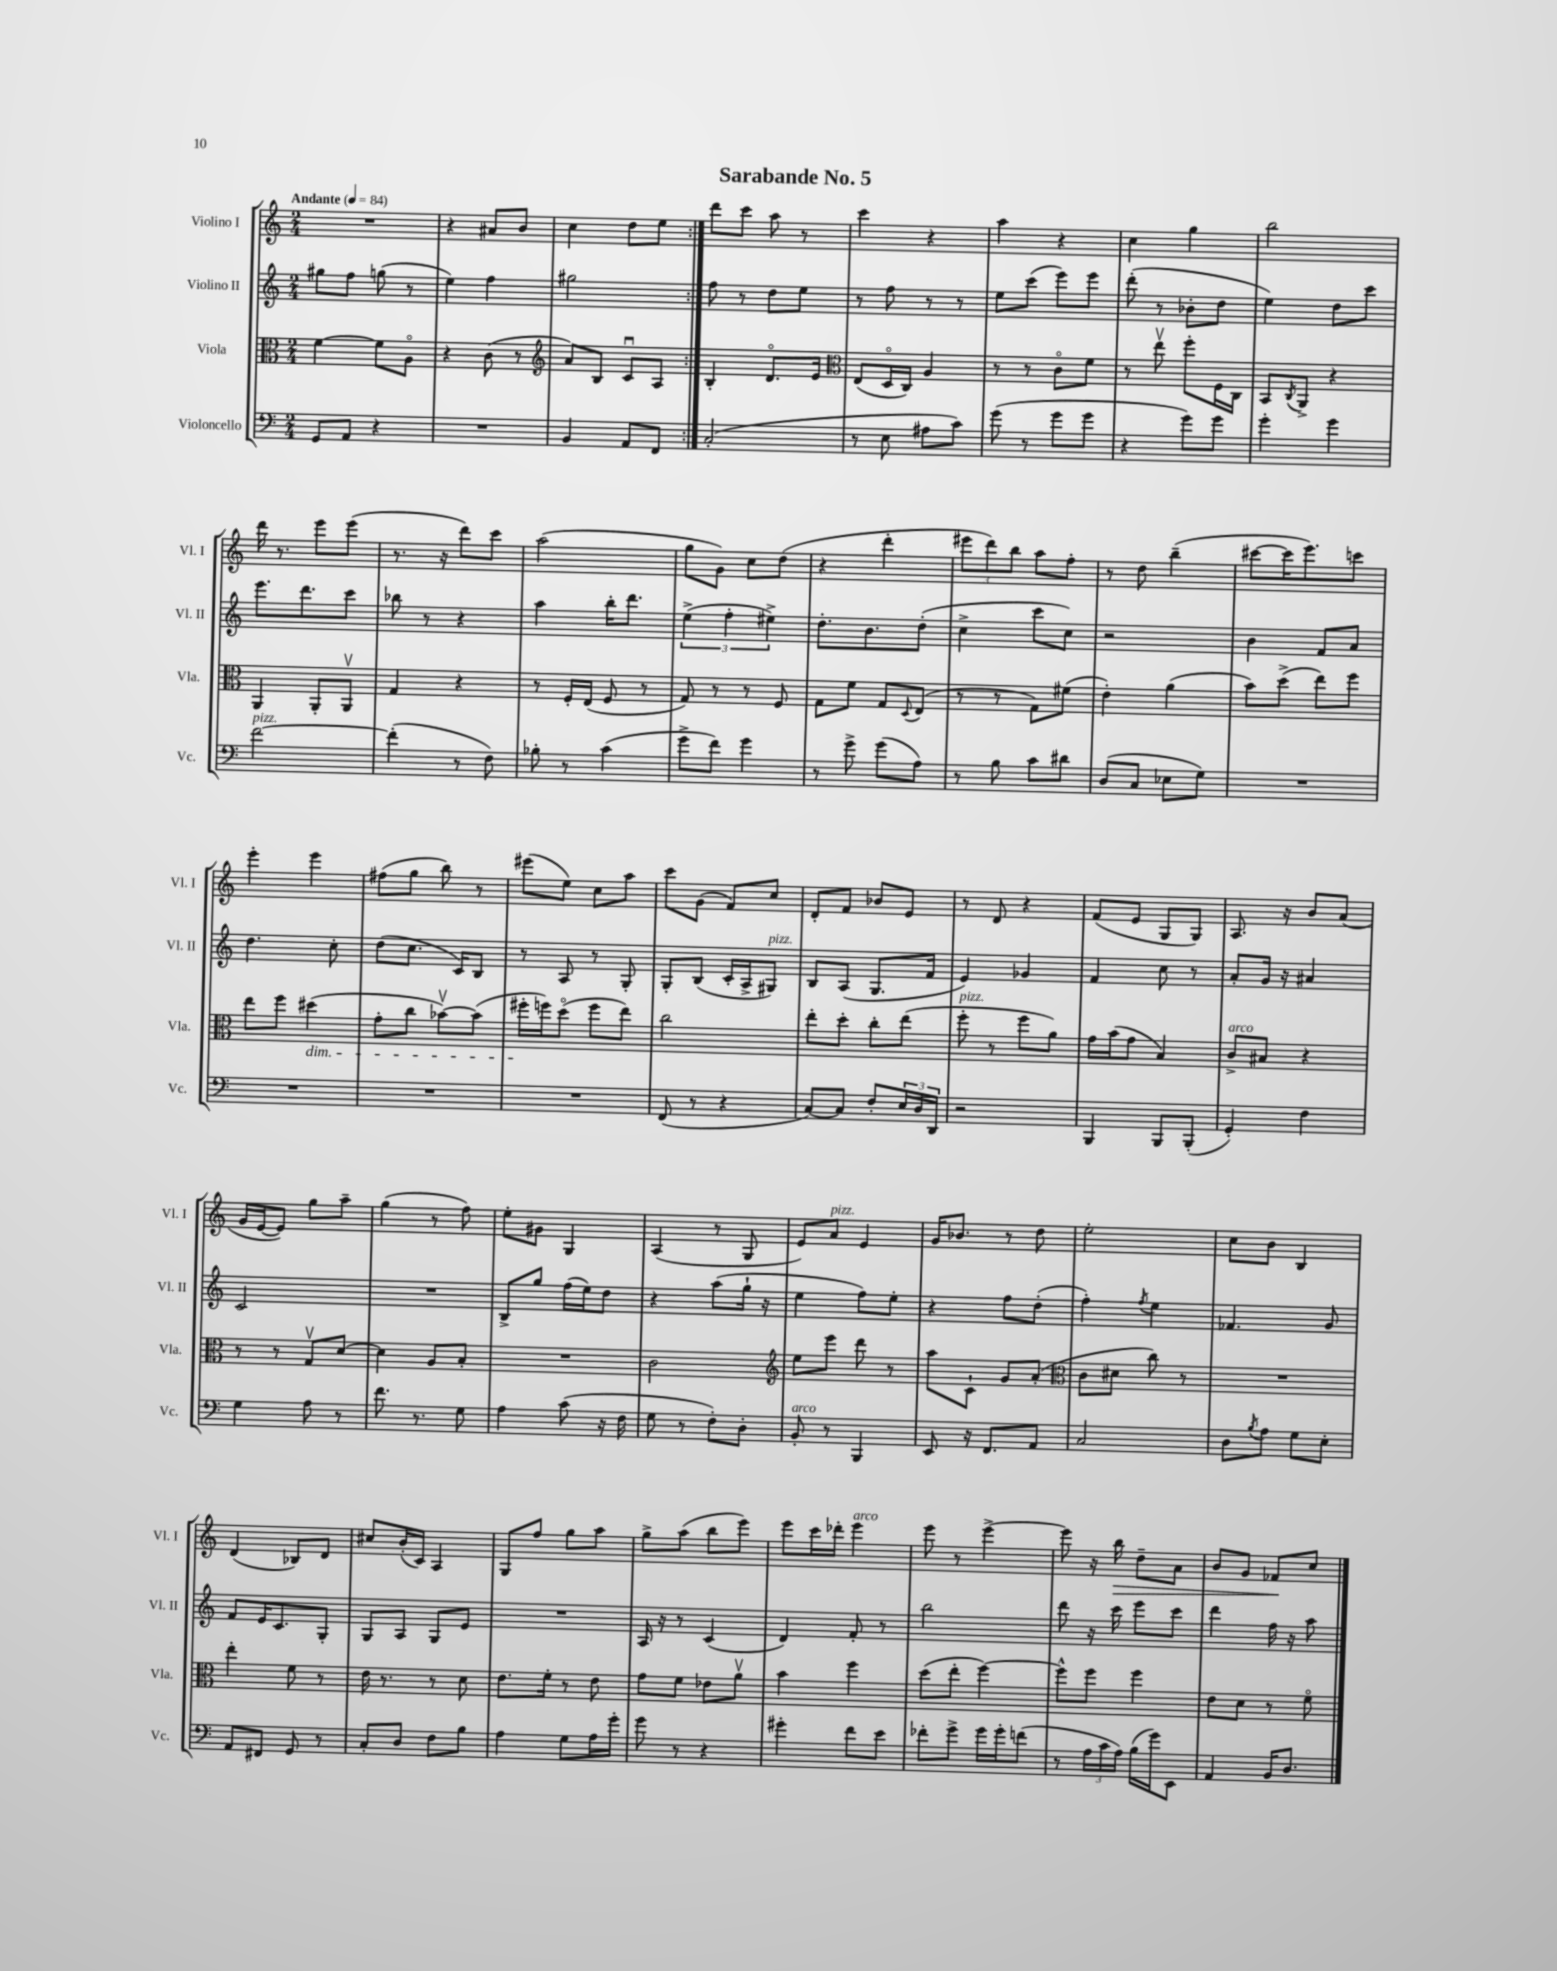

**kern	**kern	**kern	**kern	**dynam
*part4	*part3	*part2	*part1	*part1
*staff4	*staff3	*staff2	*staff1	*staff1
*I"Violoncello	*I"Viola	*I"Violino II	*I"Violino I	*
*I'Vc.	*I'Vla.	*I'Vl. II	*I'Vl. I	*
*clefF4	*clefC3	*clefG2	*clefG2	*
*k[]	*k[]	*k[]	*k[]	*
*M2/4	*M2/4	*M2/4	*M2/4	*
*MM84	*MM84	*MM84	*MM84	*
=1	=1	=1	=1	=1
!	!	!	!LO:TX:a:B:t=Andante	!
8GG/L	[4f\	8gg#X\L	2r	.
8AA/J	.	8ff\J	.	.
4r	8f\L]	(8ggn\	.	.
.	8A\J	8r	.	.
=2	=2	=2	=2	=2
2r	4r	4ee\)	4r	.
.	(8c\	4ff\	8a#X/L	.
.	8r	.	8b/J	.
=3	=3	=3	=3	=3
*	*clefG2	*	*	*
4BB/	8a/L)	2gg#X\	4cc\	.
.	8B/J	.	.	.
8AA/L	8cu/L	.	8dd\L	.
8FF/J	8A/J	.	8ee\J	.
=4:|!	=4:|!	=4:|!	=4:|!	=4:|!
(2C'/	4B'/	8ff\	8ddd\L	.
.	.	8r	8ccc\J	.
.	8.d/L	8dd\L	8aa\	.
.	.	8ee\J	8r	.
.	16e/Jk	.	.	.
=5	=5	=5	=5	=5
*	*clefC3	*	*	*
8r	(8E/L	8r	4ccc\	.
8E\	16D/L	8ff\	.	.
.	16C/JJ)	.	.	.
8A#X\L	4A/	8r	4r	.
8c\J)	.	8r	.	.
=6	=6	=6	=6	=6
(8g\	8r	8ee\L	4aa\	.
8r	8r	(8ccc\J	.	.
8g\L	8c\L	8eee\L)	4r	.
8g\J	8f\J	8eee\J	.	.
=7	=7	=7	=7	=7
4r	8r	(8ddd'\	4cc\	.
.	8eev\	8r	.	.
8g\L)	8ff'\L	8b-X'\L	4gg\	.
8g\J	16F\L	8dd\J	.	.
.	16C\JJ	.	.	.
=8	=8	=8	=8	=8
4g'\	8BB/L	4ee\)	2bb\	.
.	8qC/	.	.	.
.	8AA^/J	.	.	.
4g\	4r	8dd\L	.	.
.	.	8ccc\J	.	.
!!LO:LB:g=z
=9	=9	=9	=9	=9
!LO:TX:a:i:t=pizz.	!	!	!	!
[2f\	4AA/	8.eee\L	16ddd\	.
.	.	.	8.r	.
.	.	8.ddd\	.	.
.	8AA'/L	.	8eee\L	.
.	8AAv/J	8ccc\J	(8eee\J	.
=10	=10	=10	=10	=10
(4f'\]	4G/	8bb-X\	8.r	.
.	.	8r	.	.
.	.	.	16r	.
8r	4r	4r	8ddd\L)	.
8F\)	.	.	8ccc\J	.
=11	=11	=11	=11	=11
8B-X'\	8r	4aa\	(2aa\	.
8r	16F'/LL	.	.	.
.	(16E/JJ	.	.	.
(4c\	8F/	16bb'\KL	.	.
.	.	8.ddd\J	.	.
.	8r	.	.	.
=12	=12	=12	=12	=12
8g^\L	8G/)	(6ee^\	8gg\L	.
8f\J)	8r	.	8g\J)	.
.	.	6ff'\	.	.
4g\	8r	.	8cc\L	.
.	.	6ee#X^\)	.	.
.	8F/	.	(8dd\J	.
=13	=13	=13	=13	=13
8r	8G\L	8.dd'\L	4r	.
8g^\	8f\J	.	.	.
.	.	8.b\	.	.
(8g\L	8G/L	.	4ddd'\	.
.	8qqD/	.	.	.
8A\J)	(8E/J	(8dd'\J	.	.
=14	=14	=14	=14	=14
8r	8r	4cc^\	12eee#X\L	.
.	.	.	12ddd\)	.
8B\	8r	.	.	.
.	.	.	12bb\J	.
8c\L	8G\L)	8ccc\L	8aa\L	.
8d#X\J	(8f#X\J	8cc\J)	8ff'\J	.
=15	=15	=15	=15	=15
(8D/L	4e'\)	2r	8r	.
8C/J	.	.	8dd\	.
8E-X\L	(4a\	.	(4bb~\	.
8G\J)	.	.	.	.
=16	=16	=16	=16	=16
2r	8b\L)	4b\	[8ccc#X\L	.
.	(8dd^\J	.	16ccc#\K]	.
.	.	.	8.eee\)	.
.	8ee\L)	8f/L	.	.
.	8ff\J	8a/J	8cccn\J	.
!!LO:LB:g=z
=17	=17	=17	=17	=17
2r	8ee\L	4.dd\	4eee'\	.
.	8ff\J	.	.	.
!	!LO:TX:b:i:t=dim.	!	!	!
.	(4dd#X\	.	4eee\	.
.	.	8cc'\	.	.
=18	=18	=18	=18	=18
2r	8g'\L	(8dd\L	(8ff#X\L	.
.	8cc\J	8.cc\J	8gg\J	.
.	[8b-Xv\L)	.	8bb\)	.
.	.	16c/KL)	.	.
.	(8b-\J]	8B/J	8r	.
=19	=19	=19	=19	=19
2r	16ff#X'\LL	8r	(8eee#X\L	.
.	16ffn\J)	.	.	.
.	(8dd\J	8A/	8ee\J)	.
.	8ff\L	8r	8cc\L	.
.	8ee\J)	8G'/	8aa\J	.
=20	=20	=20	=20	=20
(8FF/	2cc\	8G'/L	8ccc\L	.
8r	.	(8B/J	(8g\J	.
4r	.	16c'/LL	8f/L)	.
.	.	16A^/J	.	.
!	!	!LO:TX:a:i:t=pizz.	!	!
.	.	8G#X/J)	8cc/J	.
=21	=21	=21	=21	=21
[8C/L)	8ee'\L	8B/L	8d'/L	.
8C/J]	8dd'\J	(8A/J	8f/J	.
8F'/L	8cc'\L	8.G/L	8b-X/L	.
24E/L	(8ee\J	.	8e/J	.
24D/	.	.	.	.
.	.	16f/Jk	.	.
24DD/JJ	.	.	.	.
=22	=22	=22	=22	=22
!	!LO:TX:a:i:t=pizz.	!	!	!
2r	8ff'\	4e/)	8r	.
.	8r	.	8d/	.
.	8ff\L	4g-X/	4r	.
.	8a\J)	.	.	.
=23	=23	=23	=23	=23
4BBB/	16g\LL	4f/	(8f/L	.
.	(16b\J	.	.	.
.	8g\J	.	8e/J	.
8BBB/L	4B/)	8cc\	8G/L	.
(8BBB'/J	.	8r	8G/J)	.
=24	=24	=24	=24	=24
!	!LO:TX:a:i:t=arco	!	!	!
4GG'/)	8c^/L	8a'/L	8.A/	.
.	8B#X/J	16g/Jk	.	.
.	.	16r	16r	.
4F\	4r	4a#X/	8b/L	.
.	.	.	(8a/J	.
!!LO:LB:g=z
=25	=25	=25	=25	=25
4G\	8r	2c/	16g/LL	.
.	.	.	[16e/J	.
.	8r	.	8e/J])	.
8A\	8Gv/L	.	8gg\L	.
8r	[8d/J	.	8aa~\J	.
=26	=26	=26	=26	=26
8.f\	4d\]	2r	(4gg\	.
8.r	.	.	.	.
.	8A/L	.	8r	.
8G\	8B'/J	.	8ff\)	.
=27	=27	=27	=27	=27
4A\	2r	8B^/L	8ee'\L	.
.	.	8gg/J	8g#X\J	.
(8c\	.	(16ff\LL	4G/	.
.	.	16ee\J)	.	.
16r	.	8dd\J	.	.
16F\	.	.	.	.
=28	=28	=28	=28	=28
8G\	2c\	4r	(4A/	.
8r	.	.	.	.
8F'\L)	.	(8aa\L	8r	.
8D'\J	.	16gg`\Jk	8G/	.
.	.	16r	.	.
=29	=29	=29	=29	=29
*	*clefG2	*	*	*
!LO:TX:a:i:t=arco	!	!	!	!
8BB'/	8ee\L	4ee\	8e/L)	.
!	!	!	!LO:TX:a:i:t=pizz.	!
8r	8eee\J	.	8a/J	.
4BBB/	8ddd\	8ff\L)	4e/	.
.	8r	8ee'\J	.	.
=30	=30	=30	=30	=30
8EE/	8aa\L	4r	16g/KL	.
.	.	.	8.b-X/J	.
16r	8c`\J	.	.	.
8.FF/L	.	.	.	.
.	8g/L	8ff\L	8r	.
8AA/J	(8a'/J	(8dd'\J	8dd\	.
=31	=31	=31	=31	=31
*	*clefC3	*	*	*
2C/	8c\L	4ff'\)	2ee'\	.
.	8d#X\J	.	.	.
.	.	8qff/	.	.
.	8cc\)	4ee\	.	.
.	8r	.	.	.
=32	=32	=32	=32	=32
8D\L	2r	4.f-X/	8cc\L	.
8qB/	.	.	.	.
8A\J	.	.	8b\J	.
8G\L	.	.	4B/	.
8E'\J	.	8g/	.	.
!!LO:LB:g=z
=33	=33	=33	=33	=33
8AA/L	4ee'\	8f/L	(4d/	.
8FF#X/J	.	16e/K	.	.
.	.	8.c/	.	.
8GG/	8f\	.	8B-X/L)	.
8r	8r	8G'/J	8d/J	.
=34	=34	=34	=34	=34
8C'/L	16e\	8G/L	8cc#X/L	.
.	8.r	.	.	.
8D/J	.	8A/J	(16b'/L	.
.	.	.	16c/JJ)	.
8F\L	8r	8G/L	4A/	.
8B\J	8d\	8e/J	.	.
=35	=35	=35	=35	=35
4A\	8.e\L	2r	8G/L	.
.	.	.	8ff/J	.
.	16f'\Jk	.	.	.
8G\L	8r	.	8gg\L	.
16A\L	8e\	.	8aa\J	.
16g'\JJ	.	.	.	.
=36	=36	=36	=36	=36
8g\	8g\L	16A/	8gg^\L	.
.	.	16r	.	.
8r	8f\J	8r	(8aa\J	.
4r	8e-X\L	(4c/	8bb\L	.
.	8av\J	.	8eee\J)	.
=37	=37	=37	=37	=37
4g#X'\	4b\	4d/)	8eee\L	.
.	.	.	16ccc\L	.
.	.	.	16ddd-X'\JJ	.
!	!	!	!LO:TX:a:i:t=arco	!
8f\L	4ff\	8f'/	4eee\	.
8e\J	.	8r	.	.
=38	=38	=38	=38	=38
8f-X'\L	(8dd\L	2bb\	8eee\	.
8g^\J	8ee'\J	.	8r	.
16g\LL	[4ff\)	.	[4eee^\	.
16g'\J	.	.	.	.
(8fn\J	.	.	.	.
=39	=39	=39	=39	=39
8r	8ff^^\L]	8ddd\	8eee\]	.
24A\LL	8ff\J	16r	16r	.
24c\	.	.	.	.
!	!	!	!	!LO:HP:b
.	.	16ccc\	16bb\	>
24A\JJ)	.	.	.	.
(16B\LL	4ff\	8eee\L	8dd~\L	.
16g\J)	.	.	.	.
8EE\J	.	8ccc\J	8a\J	.
=40	=40	=40	=40	=40
4AA/	8e\L	4ddd\	8b/L	.
.	8d\J	.	8g/J	.
16BB/KL	8r	16ff\	8f-X/L	.
8.D/J	.	16r	.	.
.	8f\	8aa\	8cc/J	]
==	==	==	==	==
*-	*-	*-	*-	*-
